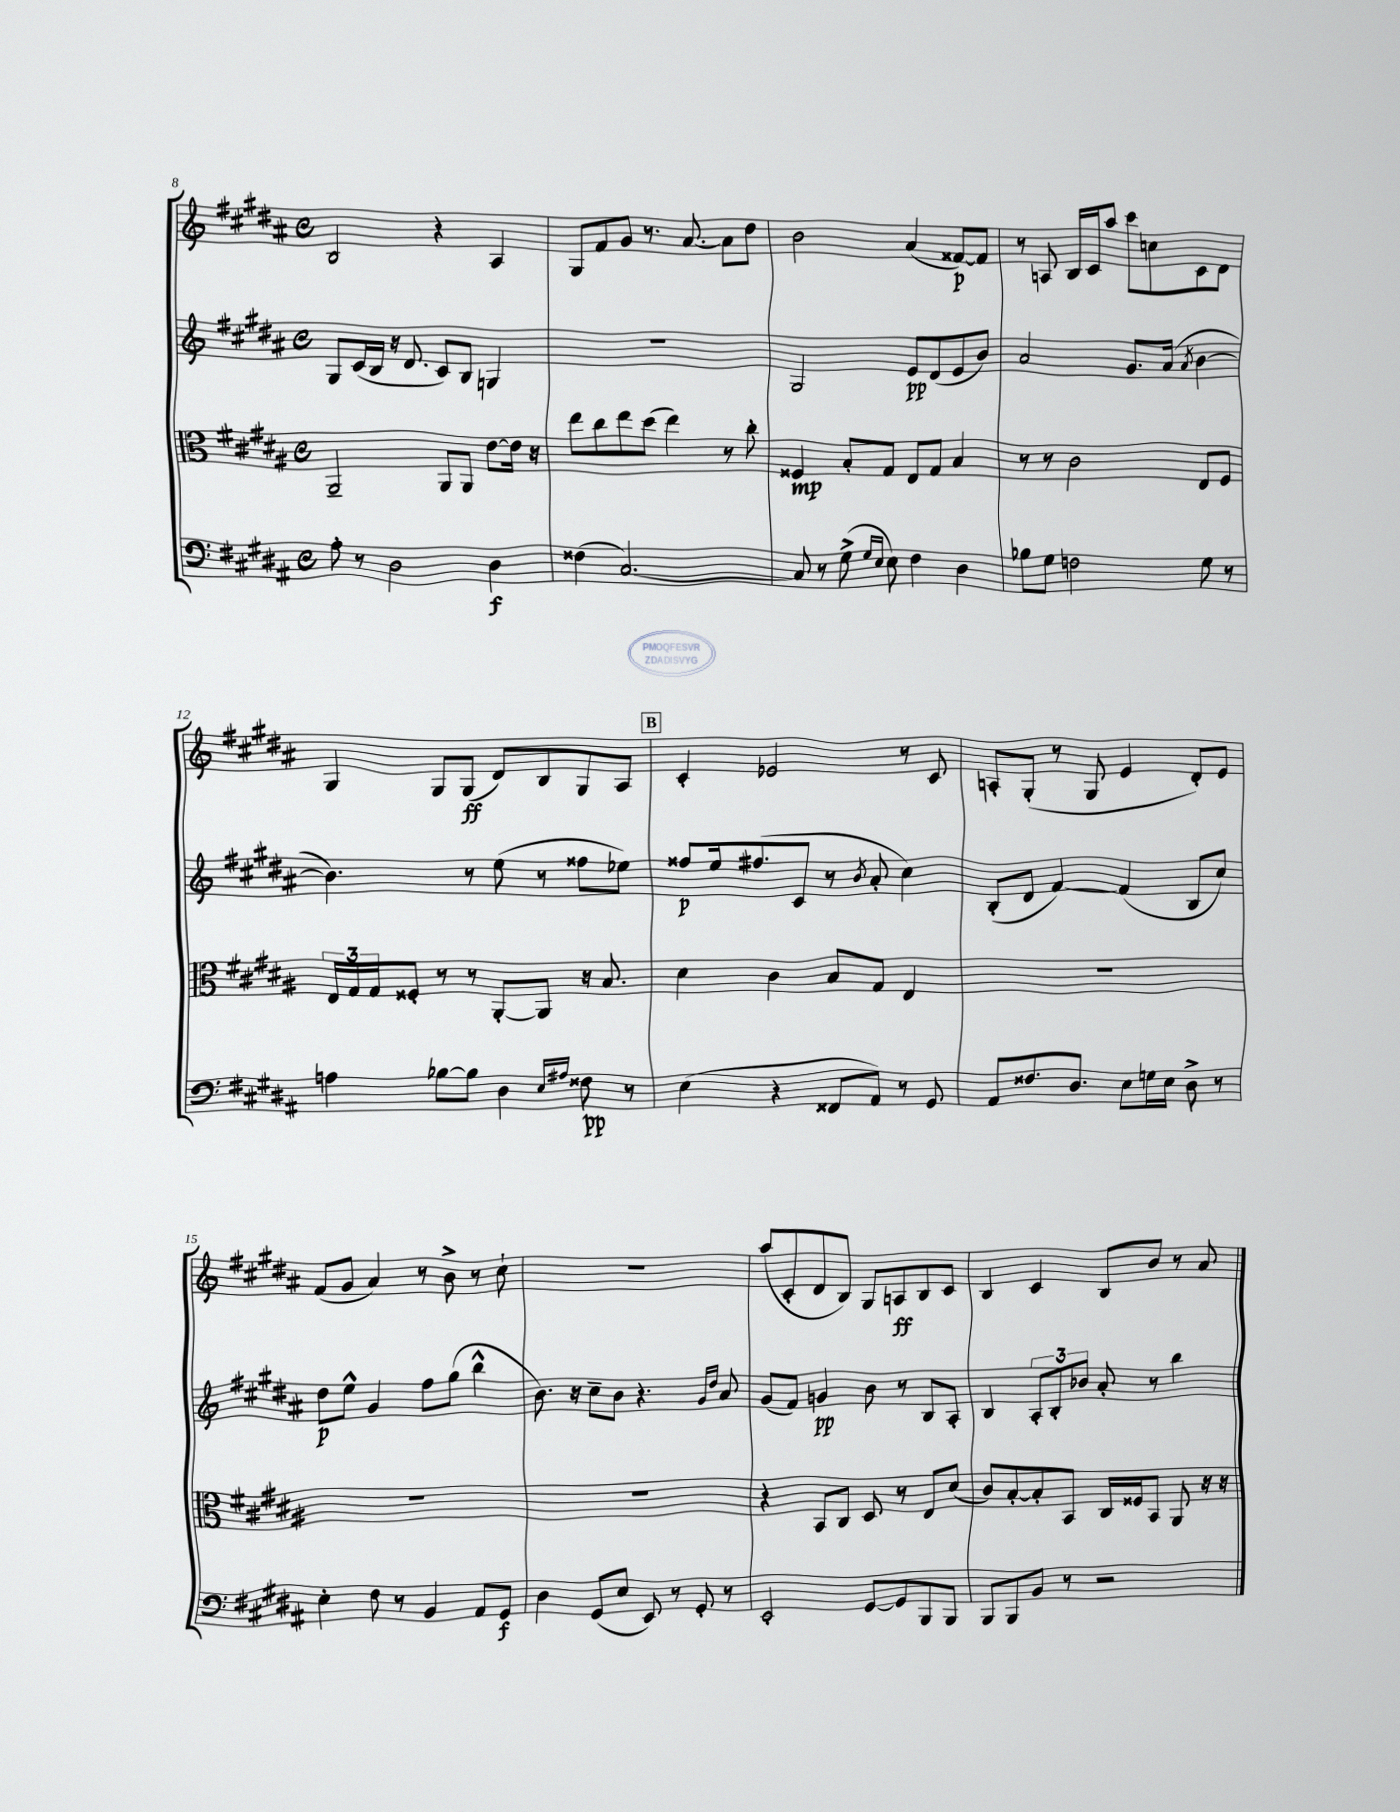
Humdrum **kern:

**kern	**kern	**kern	**kern
*staff4	*staff3	*staff2	*staff1
*clefF4	*clefC3	*clefG2	*clefG2
*k[f#c#g#d#a#]	*k[f#c#g#d#a#]	*k[f#c#g#d#a#]	*k[f#c#g#d#a#]
*M4/4	*M4/4	*M4/4	*M4/4
*met(c)	*met(c)	*met(c)	*met(c)
8A#'\	2AA#~/	8G#/L	2B/
8r	.	(16c#/L	.
.	.	16B/JJ	.
2D#\	.	16r	.
.	.	8.d#/	.
.	8AA#/L	8c#/L)	4r
.	8AA#/J	8B/J	.
4D#\	[8e\L	4G/	4A#/
.	16e\]Jk	.	.
.	16r	.	.
=	=	=	=
(4F##\	8ee\L	1r	8G#/L
.	8cc#\	.	8f#/
[2.C#/)	8ee\	.	8g#/J
.	(8dd#\J	.	8.r
.	4ee\)	.	.
.	.	.	[8.a#/
.	8r	.	8a#\]L
.	8cc#'\	.	8dd#\J
=	=	=	=
8C#/]	4F##/	2G#/	2b\
8r	.	.	.
(8G#^\	8B'/L	.	.
16qqG#/LL	.	.	.
16qqE/JJ	.	.	.
8E\)	8G#/J	.	.
4F#\	8E/L	8e/L	(4a#/
.	8G#/J	(8d#/	.
4D#\	4B/	8e/	[8f##/L)
.	.	8b/J)	8f##/]J
=	=	=	=
8B-\L	8r	2a#/	8r
8G#\J	8r	.	8A/
2F\	2c#\	.	16B/LL
.	.	.	16c#/J
.	.	.	8aa#/J
.	.	8.g#/L	8ccc#\L
.	.	.	8cc\
.	.	(16a#/Jk	.
.	.	8qa#/	.
8G#\	8E/L	[4b\	8c#\
8r	8F#/J	.	8d#\J
=	=	=	=
4A\	24E/LL	4.b\])	4G#/
.	24G#/	.	.
.	24G#/J	.	.
.	8F##'/J	.	.
[8B-\L	8r	.	8G#/L
8B-\]J	8r	8r	(8G#/J
4D#\	[8AA#'/L	(8ee\	8d#/L)
.	8AA#/]J	8r	8B/
16qqE/LL	.	.	.
16qqA#/JJ	.	.	.
8F##\	16r	8ff##\L	8G#/
.	8.B/	.	.
8r	.	8ee-\J)	8A#/J
=	=	=	=
(4E\	4d#\	8ff##/L	4c#'/
.	.	16ee/k	.
.	.	(8.ff#/	.
4r	4c#\	.	2e-/
.	.	8c#/J	.
8FF##/L	8B/L	8r	.
.	.	8qb/	.
8AA#/J)	8G#/J	8a#'/	.
8r	4E/	4cc#\)	8r
8GG#/	.	.	8c#/
=	=	=	=
8AA#/L	1r	(8B'/L	8A'/L
8.F##/	.	8d#/J	(8G#'/J
.	.	[4f#/)	8r
8.D#/J	.	.	.
.	.	.	8G#/
8E\L	.	(4f#/]	4e/
16G\L	.	.	.
16E\JJ	.	.	.
8D#^\	.	8B/L	8d#'/L)
8r	.	8cc#/J)	8e/J
=	=	=	=
4E'\	1r	8dd#\L	(8f#/L
.	.	8ee^^\J	8g#/J
8F#\	.	4g#/	4a#/)
8r	.	.	.
4BB/	.	8ff#\L	8r
.	.	(8gg#\J	8b^\
8AA#/L	.	4bb^^\	8r
8GG#/J	.	.	8cc#`\
=	=	=	=
4D#\	1r	8.b\)	1r
.	.	16r	.
(8GG#/L	.	8cc#~\L	.
8E/J	.	8b\J	.
8EE/)	.	4.r	.
8r	.	.	.
8GG#'/	.	.	.
.	.	16qqg#/LL	.
.	.	16qqdd#/JJ	.
8r	.	8a#/	.
=	=	=	=
2EE'/	4r	(8g#/L	(8aa#/L
.	.	8f#/J)	8c#'/
.	8BB/L	4g/	8d#/
.	8C#/J	.	8B/J)
[8GG#/L	8D#/	8b\	8G#/L
8GG#/]	8r	8r	8A/
8BBB/	8E/L	8B/L	8B/
8BBB/J	(8d#/J	8A#'/J	8c#/J
=	=	=	=
8BBB/L	8c#/L)	4B/	4B/
8BBB/	[8B'/	.	.
8BB/J	8B'/]	12A#'/L	4c#/
.	.	12B'/	.
8r	8BB/J	.	.
.	.	12b-/J	.
2r	16C#/LL	8a#'/	8B/L
.	16F##/J	.	.
.	8BB/J	8r	8b/J
.	8AA#/	4bb\	8r
.	16r	.	8a#/
.	16r	.	.
==	==	==	==
*-	*-	*-	*-
